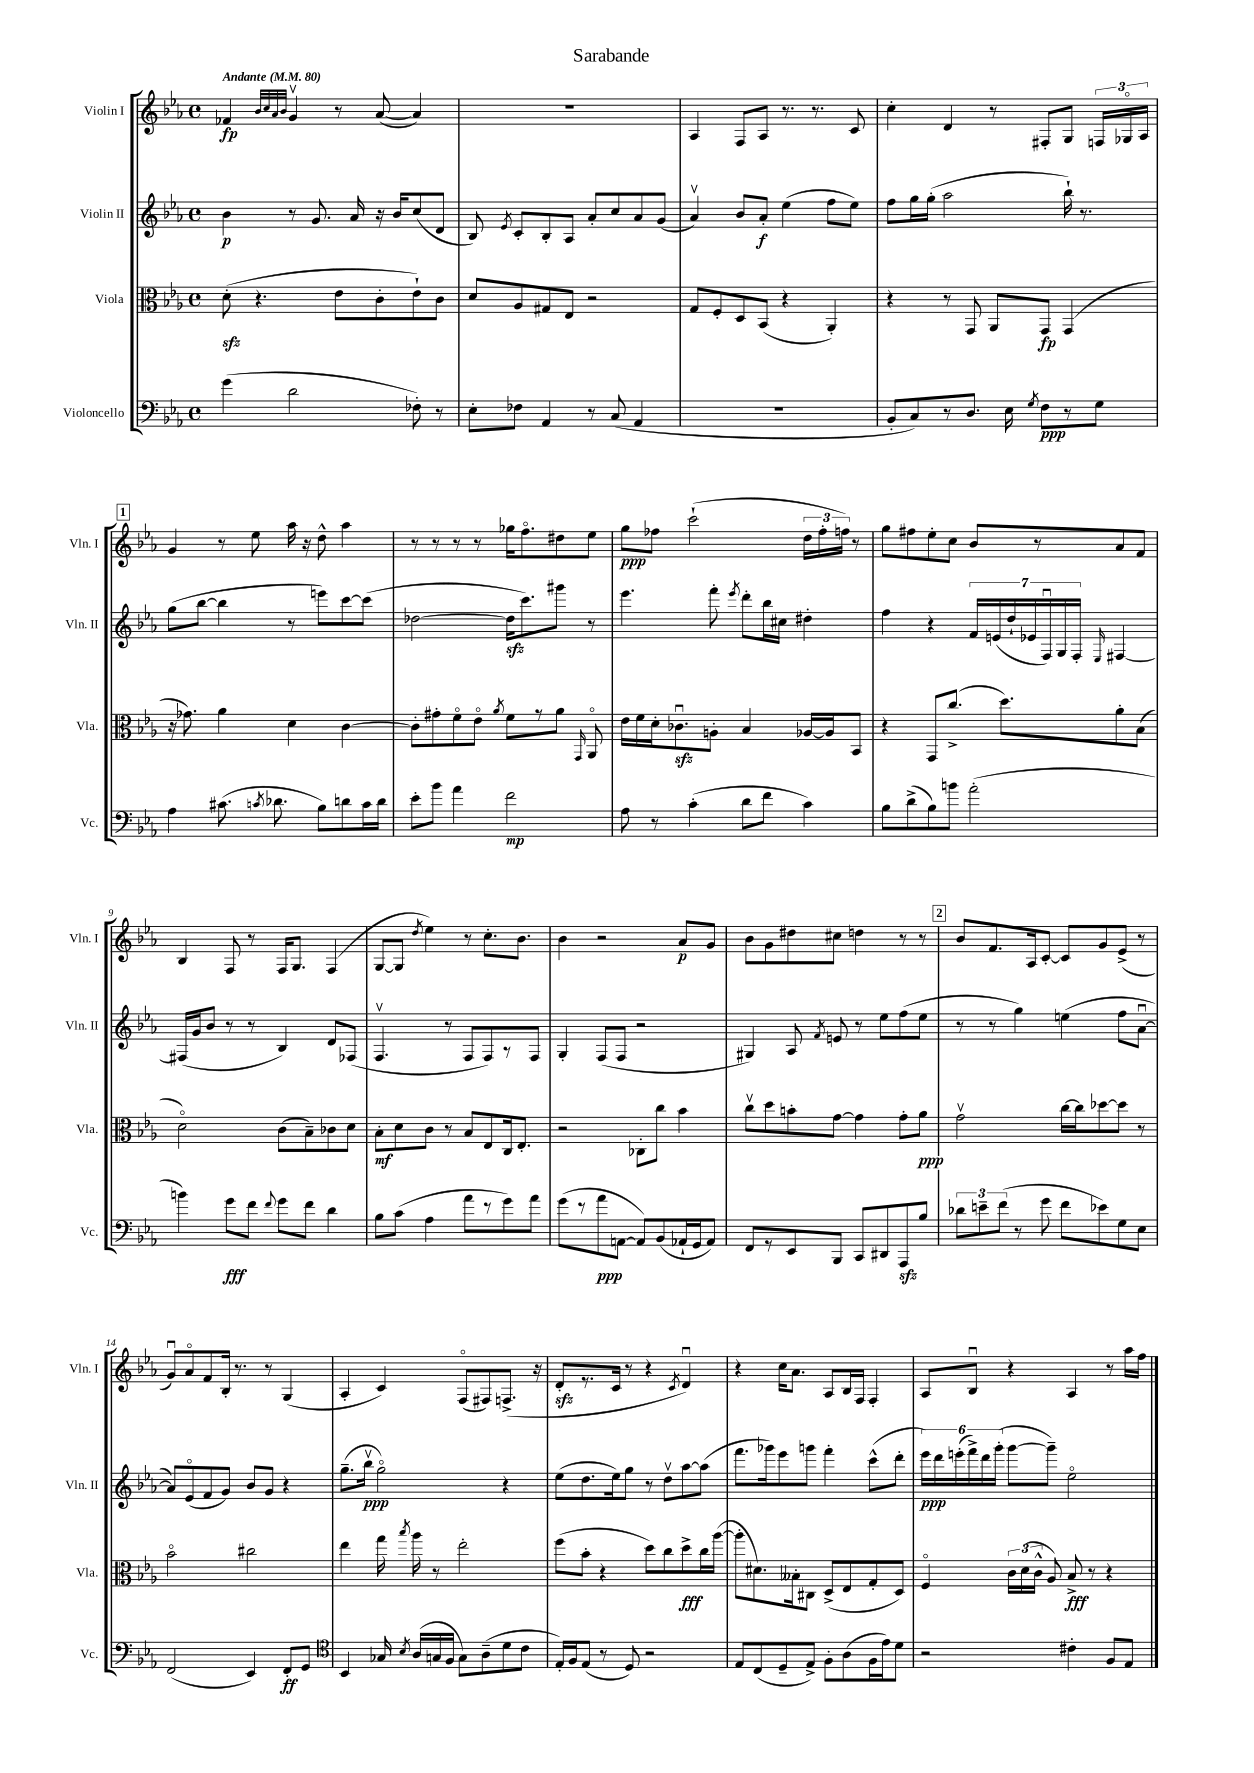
\header { title = "Sarabande" }
<<
\new StaffGroup <<
\new Staff = "s0" \with { instrumentName = "Violin I" shortInstrumentName = "Vln. I" } {
    \clef treble \key ees \major \defaultTimeSignature \time 4/4 \tempo "Andante" 4 = 80
    \autoBeamOff fes'4\fp \grace { bes'32[ c''32 aes'32 bes'32] } g'4\upbow r8 aes'8~( aes'4) |
    R1 |
    aes4 f8[ aes8] r8. r8. c'8 |
    c''4-. d'4 r8 fis8[-. g8] \tuplet 3/2 { f16[ ges16\flageolet aes16] } |
    \mark \markup { \box "1" } g'4 r8 ees''8 aes''16 r16 d''8-^ aes''4 |
    r8 r8 r8 r8 ges''16[ f''8.\flageolet dis''8 ees''8] |
    g''8[\ppp fes''8] c'''2-!( \tuplet 3/2 { d''16[ fes''16-. f''16]) } r8 |
    g''8[ fis''8 ees''8-. c''8] bes'8[ r8 aes'8 f'8] |
    bes4 f8 r8 f16[ g8.] f4( |
    g8[~ g8] \acciaccatura { d''8 } ees''4) r8 c''8.[-. bes'8.] |
    bes'4 r2 aes'8[\p g'8] |
    bes'8[ g'8 dis''8 cis''8] d''4 r8 r8 |
    \mark \markup { \box "2" } bes'8[ f'8. aes16 c'8]~-. c'8[ g'8 ees'8]->( r8 |
    g'8[\downbow) aes'8\flageolet f'8 bes16]-. r8. r8 g4( |
    aes4-. c'4) f8[\flageolet( fis8) f8.]->( r16 |
    d'8[-.\sfz r8. c'16] r8 r4 \acciaccatura { c'8 } d'4\downbow) |
    r4 c''16[ aes'8.] aes8[ bes16 f16] f4-. |
    aes8[ bes8]\downbow r4 aes4 r8 aes''16[ f''16] \bar "|." |
}
\new Staff = "s1" \with { instrumentName = "Violin II" shortInstrumentName = "Vln. II" } {
    \clef treble \key ees \major \defaultTimeSignature \time 4/4
    \autoBeamOff bes'4\p r8 g'8. aes'16 r16 bes'16[ c''8( d'8] |
    bes8) \acciaccatura { ees'8 } c'8[-. bes8-. aes8] aes'8[-. c''8 aes'8 g'8]( |
    aes'4\upbow) bes'8[ aes'8]-.\f ees''4( f''8[ ees''8]) |
    f''8[ g''16 g''16]-.( aes''2 bes''16-!) r8. |
    \mark \markup { \box "1" } g''8[( bes''8]~ bes''4 r8 e'''8[) c'''8~ c'''8]( |
    des''2~ des''16[\sfz c'''8.) gis'''8] r8 |
    ees'''4. f'''8-. \acciaccatura { ees'''8 } d'''8[-. bes''16 cis''16] dis''4-. |
    f''4 r4 \tuplet 7/4 { f'16[ e'16( d''16-! ees'16 f16\downbow) g16 f16]-. } \grace { ees16 } fis4~ |
    fis16[( g'16 bes'8] r8 r8 bes4) d'8[ fes8]( |
    f4.\upbow r8 f8[ f8) r8 f8] |
    g4-. f8[( f8] r2 |
    gis4) aes8 \acciaccatura { f'8 } e'8 r8 ees''8[ f''8( ees''8] |
    \mark \markup { \box "2" } r8 r8 g''4) e''4( f''8[ aes'8]~\downbow |
    aes'8[) ees'8\flageolet( f'8 g'8]) bes'8[ g'8] r4 |
    g''8.[--( bes''16]\upbow\ppp g''2\flageolet) r4 |
    ees''8[( d''8. ees''16) g''8] r8 d''8[\upbow aes''8~ aes''8]( |
    f'''8.[ ges'''16) ees'''8 g'''8] f'''4-. c'''8[-^( d'''8]-. |
    \tuplet 6/4 { ees'''16[\ppp) d'''16 e'''16-.( f'''16->) d'''16 g'''16]-.( } g'''8[~ g'''8]--) ees''2\flageolet \bar "|." |
}
\new Staff = "s2" \with { instrumentName = "Viola" shortInstrumentName = "Vla." } {
    \clef alto \key ees \major \defaultTimeSignature \time 4/4
    \autoBeamOff d'8-.\sfz( r4. ees'8[ c'8-. ees'8-!) c'8] |
    d'8[ aes8 gis8 ees8] r2 |
    g8[ f8-. d8 bes,8]( r4 aes,4-.) |
    r4 r8 g,8 aes,8[ g,8]\fp g,4( |
    \mark \markup { \box "1" } r16 ges'8.) aes'4 d'4 c'4~ |
    c'8[-. gis'8-. f'8\flageolet ees'8]\flageolet \acciaccatura { aes'8 } f'8[ r8 aes'8] \grace { g,16 } aes,8\flageolet |
    ees'16[ f'16 d'16-. ces'8.\downbow\sfz a8]-. bes4 aes16[~ aes16 bes,8] |
    r4 g,8[ c''8.]->( d''8.[) aes'8-. bes8]( |
    d'2\flageolet) c'8[( bes8--) ces'8 d'8] |
    bes8[-.\mf d'8 c'8] r8 bes8[ ees8 c16 ees8.]-. |
    r2 ces8[-. c''8] bes'4 |
    c''8[\upbow d''8 b'8-. g'8]~ g'4 g'8[-. aes'8]\ppp |
    \mark \markup { \box "2" } g'2\upbow c''16[~ c''16 des''8~ des''8] r8 |
    bes'2\flageolet cis''2 |
    ees''4 g''16 \acciaccatura { bes''8 } aes''16 r8 ees''2-. |
    f''8[( bes'8]-. r4 d''8[) c''8 d''8->\fff c''16 aes''16]~( |
    aes''8[-. dis'8.) beses16-. cis8] d8[->( ees8 g8-. d8]) |
    f4\flageolet \tuplet 3/2 { c'16[ d'16( c'16]-^ } aes8) bes8->\fff r8 r4 \bar "|." |
}
\new Staff = "s3" \with { instrumentName = "Violoncello" shortInstrumentName = "Vc." } {
    \clef bass \key ees \major \defaultTimeSignature \time 4/4
    \autoBeamOff g'4( d'2 fes8-.) r8 |
    ees8[-. fes8] aes,4 r8 c8( aes,4 |
    R1 |
    bes,8[-. c8) r8 d8.] ees16 \acciaccatura { g8 } f8[\ppp r8 g8] |
    \mark \markup { \box "1" } aes4 cis'8.( \acciaccatura { c'8 } des'8. bes8[) d'8 c'16 d'16] |
    ees'8[-. bes'8] aes'4 f'2\mp |
    aes8 r8 c'4-.( d'8[ f'8] c'4) |
    bes8[ d'8->( bes8) b'8] aes'2-.( |
    b'4) g'8[\fff f'8] \appoggiatura { f'8 } g'8[ f'8] d'4 |
    bes8[ c'8]( aes4 aes'8[ r8 g'8) aes'8] |
    g'8[( r8 aes'8\ppp a,8]~ a,8[) bes,8( aes,16-! g,16 aes,8]) |
    f,8[ r8 ees,8 bes,,8] c,8[ dis,8 aes,,8\sfz bes8] |
    \mark \markup { \box "2" } \tuplet 3/2 { des'8[ e'8-- f'8]( } r8 g'8 f'8[ ees'8) g8 ees8] |
    f,2( ees,4) f,8[-.\ff g,8] |
    \clef tenor bes,4 ges16 \acciaccatura { bes8 } aes16[( g16 f16] g8[) aes8--( d'8 c'8] |
    ees16[-.) f16 ees8]( r8 d8) r2 |
    ees8[ c8( d8-- ees8]->) f8[-. aes8( f16 ees'16) d'8] |
    r2 cis'4-. f8[ ees8] \bar "|." |
}
>>
>>
